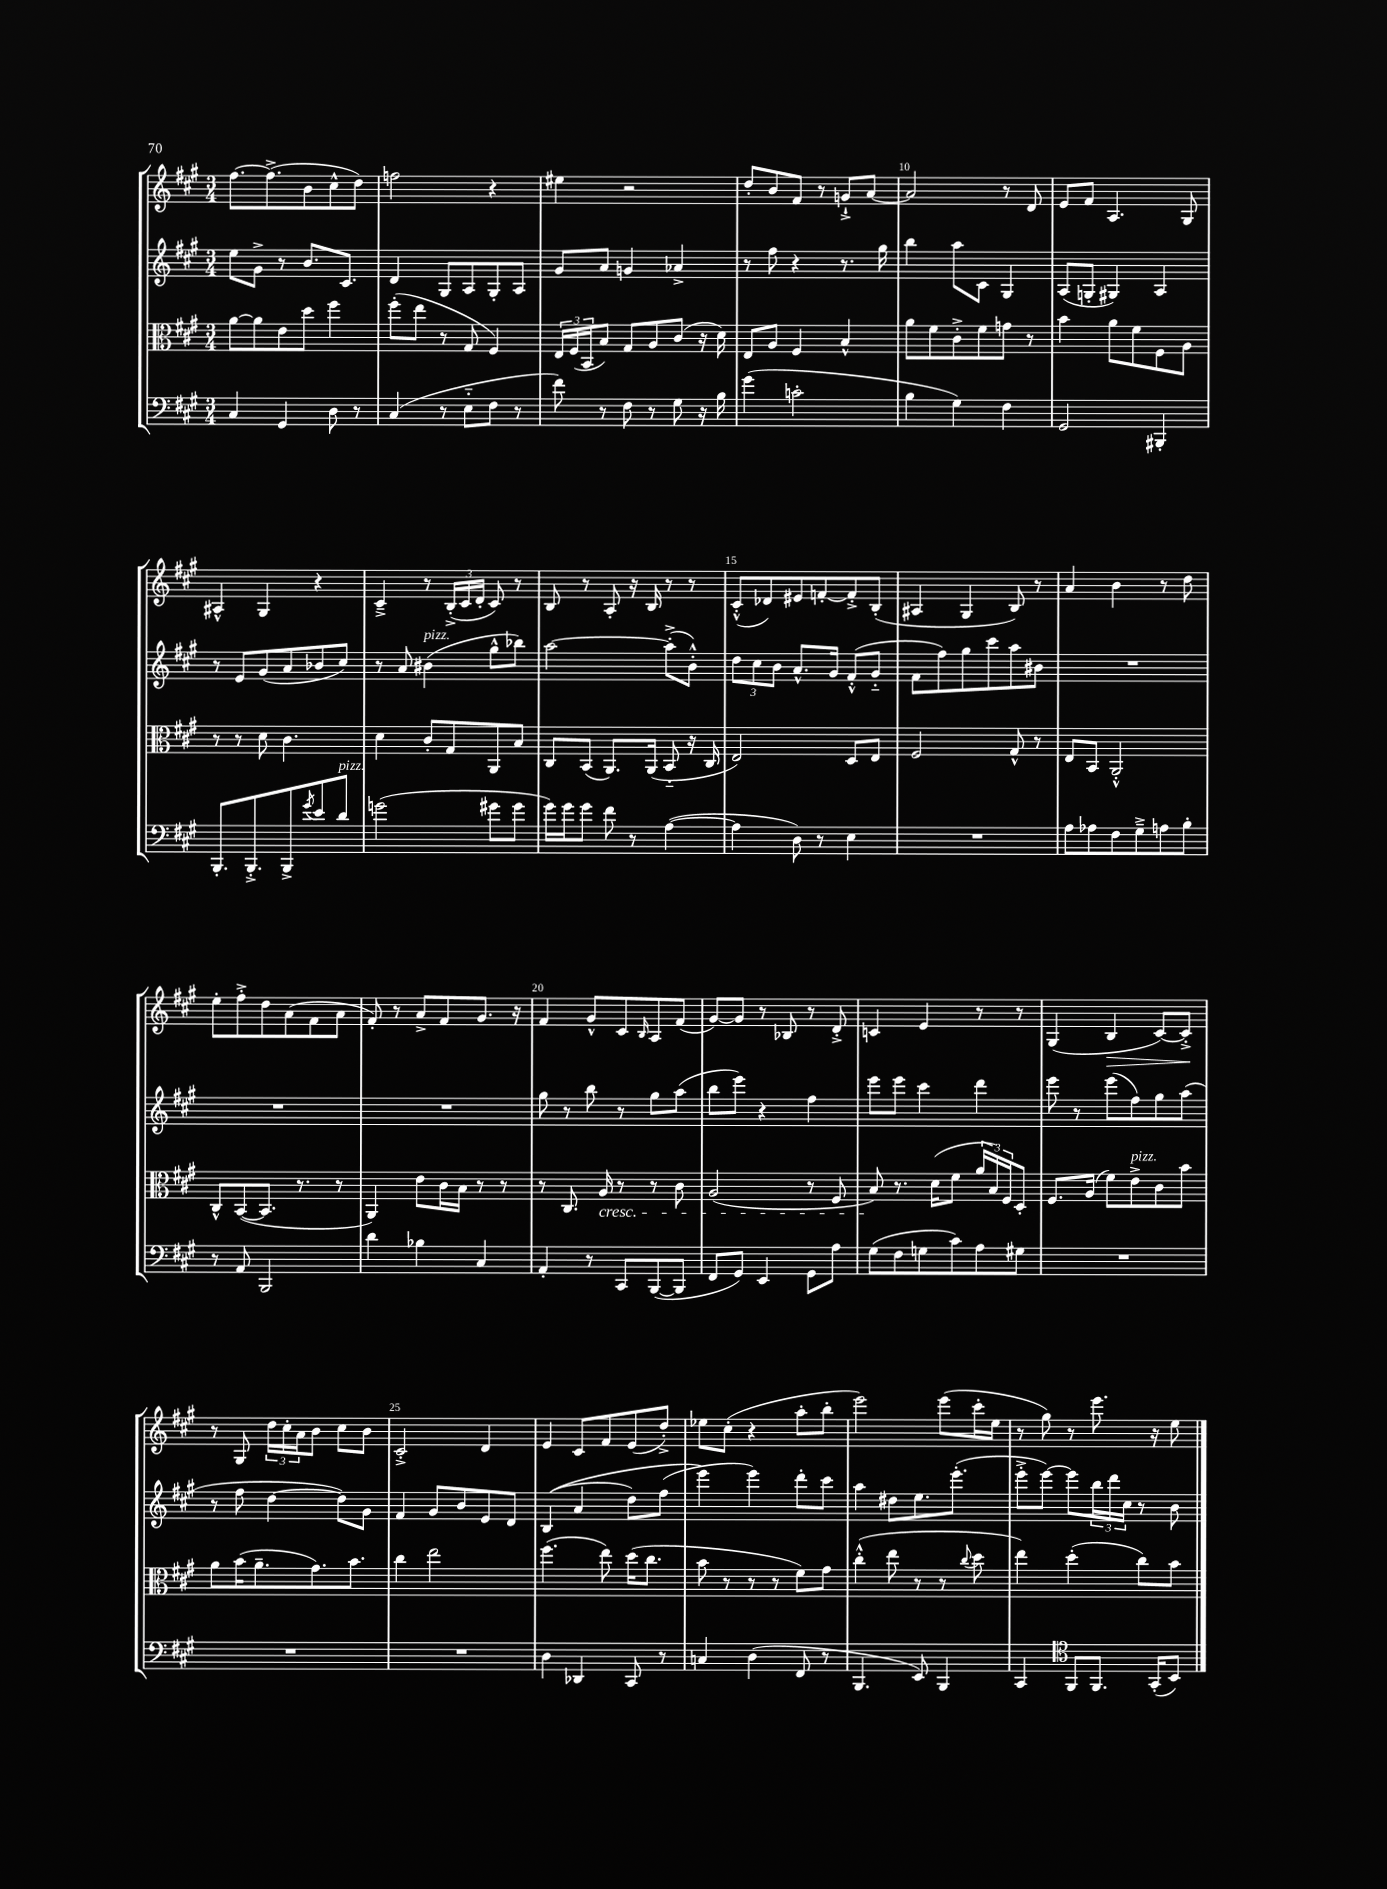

**kern	**kern	**kern	**kern
*staff4	*staff3	*staff2	*staff1
*clefF4	*clefC3	*clefG2	*clefG2
*k[f#c#g#]	*k[f#c#g#]	*k[f#c#g#]	*k[f#c#g#]
*M3/4	*M3/4	*M3/4	*M3/4
4C#/	[8a\L	8ee\L	[8.ff#\L
.	8a\]	8g#^\J	.
.	.	.	(8.ff#^\]
4GG#/	8e\	8r	.
.	8dd\J	8.b/L	8b\
8D\	4ff#\	.	8cc#^^\
.	.	8.c#/J	.
8r	.	.	8dd\J)
=	=	=	=
(4C#/	(8ff#'\L	4d/	2ff\
.	8ee\J	.	.
8r	8r	8G#/L	.
8E'~\L	8G#/	8A/	.
8F#\J	4F#/)	8G#'/	4r
8r	.	8A/J	.
=	=	=	=
8f#\)	24E/LL	8g#/L	4ee#\
.	(24F#/	.	.
.	24BB/J	.	.
8r	8B/J)	8a/J	.
8F#\	8G#/L	4g/	2r
8r	8A/	.	.
8G#\	(8c#/J	4a-^/	.
16r	16r	.	.
16B\	16d\)	.	.
=	=	=	=
(4g#\	8E/L	8r	8dd'/L
.	8A/J	8ff#\	8b/
2c'\	4F#/	4r	8f#/J
.	.	.	8r
.	4B^^/	8.r	8g`^/L
.	.	.	[8a/J
.	.	16gg#\	.
=	=	=	=
4B\	8a\L	4bb\	2a/]
.	8f#\	.	.
4G#\)	8c#'^\	8aa\L	.
.	8f#\	8c#\J	.
4F#\	8g\J	4G#/	8r
.	8r	.	8d/
=	=	=	=
2GG#/	4b\	(8A/L	8e/L
.	.	8G'/J	8f#/J
.	8a\L	4G#/)	4.A/
.	8f#\	.	.
4BBB#'/	8F#\	4A/	.
.	8A\J	.	8G#/
=	=	=	=
8.BBB'/L	8r	8r	4A#^^/
.	8r	8e/L	.
8.BBB'^/	.	.	.
.	8d\	(8g#/	4G#/
8BBB^/	4.c#\	8a/	.
8qg#/	.	.	.
8e/	.	8b-/	4r
8d/J	.	8cc#/J)	.
=	=	=	=
(2g\	4d\	8r	4c#~^/
.	.	8a/	.
.	8c#'/L	(4b#\	8r
.	8G#/	.	(24B'^/LL
.	.	.	24c#/
.	.	.	24d'/JJ
8g#\L	8AA/	8gg#^^\L	8c#/)
8g#\J	8B/J	8bb-\J)	8r
=	=	=	=
16g#\LL)	8C#/L	[2aa\	8B/
16g#\J	.	.	.
8g#\J	(8BB/J	.	8r
8f#\	8.AA/L)	.	8A'/
8r	.	.	16r
.	(16AA/Jk	.	16B/
([4A\	8BB'~/	(8aa'^\]L	8r
.	16r	8b'^^\J)	8r
.	16C#/	.	.
=	=	=	=
4A\]	2E/)	12dd\L	(8c#'^^/L
.	.	12cc#\	.
.	.	.	8d-/)
.	.	12b\J	.
8D\)	.	8.a^^/L	8e#/
8r	.	.	[8f'/
.	.	16g#/Jk	.
4E\	8D/L	(8f#'^^/L	8f'^/]
.	8E/J	8g#'~/J	(8B'/J
=	=	=	=
2.r	2F#/	8f#\L	4A#/
.	.	8ff#\)	.
.	.	8gg#\	4G#/
.	.	8ccc#\	.
.	8G#^^/	8aa\	8B/)
.	8r	8b#\J	8r
=	=	=	=
8A\L	8E/L	2.r	4a/
8A-\	8BB/J	.	.
8F#\	2AA'^^/	.	4b\
8G#~^\	.	.	.
8A\	.	.	8r
8B'\J	.	.	8dd\
=	=	=	=
8r	8C#^^/L	2.r	8ee'\L
8AA/	([8BB/	.	8ff#'^\
2BBB/	8.BB/]J	.	8dd\
.	.	.	(8a\
.	8.r	.	.
.	.	.	8f#\
.	8r	.	8a\J
=	=	=	=
4d\	4AA/)	2.r	8f#'/)
.	.	.	8r
4B-\	8e\L	.	8a^/L
.	16c#\L	.	8f#/
.	16B\JJ	.	.
4C#/	8r	.	8.g#/J
.	8r	.	.
.	.	.	16r
=	=	=	=
4AA'/	8r	8gg#\	4f#/
.	8.C#/	8r	.
8r	.	8bb\	8g#^^/L
.	16A/	.	.
8CC#/L	8r	8r	8c#/
.	.	.	16qqB/
([8BBB/	8r	8gg#\L	8A/
8BBB/]J	8c#\	(8aa\J	(8f#/J
=	=	=	=
8FF#/L	(2A/	8bb\L	[8g#/L)
8GG#/J)	.	8eee\J)	8g#/]J
4EE/	.	4r	8r
.	.	.	8B-/
8GG#\L	8r	4ff#\	8r
8A\J	8F#/	.	8d'^/
=	=	=	=
(8G#\L	8B/)	8eee\L	4c/
8F#\	8.r	8eee\J	.
8G\	.	4ccc#\	4e/
.	(16d\LK	.	.
8c#\)	8f#\J	.	.
8A\	24a/LL	4ddd\	8r
.	24B/)	.	.
.	24F#/J	.	.
8G#\J	8D'/J	.	8r
=	=	=	=
2.r	8.F#/L	8eee\	(4G#/
.	.	8r	.
.	(16A/Jk	.	.
.	8f#\L)	(8eee\L	4B/
.	8e^\	8ff#\)	.
.	8c#\	8gg#\	[8c#/L)
.	8b\J	(8aa\J	8c#'^/]J
=	=	=	=
2.r	8a\L	8r	8r
.	(16b\K	8ff#\	8G#/
.	8.a~\	.	.
.	.	[4dd\	24dd\LL
.	.	.	24cc#'\
.	.	.	24a\J
.	8.g#\)	.	8b\J
.	.	8dd\]L)	8cc#\L
.	8.b\J	.	.
.	.	8g#\J	8b\J
=	=	=	=
2.r	4cc#\	4f#/	2c#'^/
.	2ee\	8g#/L	.
.	.	8b/	.
.	.	8e/	4d/
.	.	8d/J	.
=	=	=	=
4D\	(4.ff#\	&((4B/	4e/
4DD-/	.	4a/	8c#/L
.	8ee\)	.	8f#/
8CC#/	(16dd\LK	8dd\L)	(8e/
.	8.cc#\J	.	.
8r	.	(8ff#\J	8dd'^/J)
=	=	=	=
4C/	8b\	4eee\&)	8ee-\L
.	8r	.	(8cc#'\J
(4D\	8r	4eee\)	4r
.	8r	.	.
8FF#/	8f#\L)	8ddd'\L	8aa'\L
8r	8g#\J	8ccc#\J	8bb'\J
=	=	=	=
4.BBB/	(4cc#'^^\	4aa\	2eee\)
.	8ee\	8dd#\L	.
8EE/)	8r	8.ee\	.
4BBB/	8r	.	(8eee\L
.	.	(8.eee'\J	.
.	8qqcc#/	.	.
.	8dd\	.	16ccc#'\L
.	.	.	16ee\JJ
=	=	=	=
4CC#/	4ee\)	8eee'^\L	8r
.	.	[8eee\J)	8gg#\)
*clefC4	*	*	*
8FF#/L	(4dd'\	8eee\]L	8r
8.FF#/J	.	24bb\L	8.eee\
.	.	24ddd\	.
.	.	24cc#\JJ	.
.	8cc#\L)	8r	.
(16GG#'/LK	.	.	16r
8BB/J)	8b\J	8b\	8ee\
==	==	==	==
*-	*-	*-	*-
